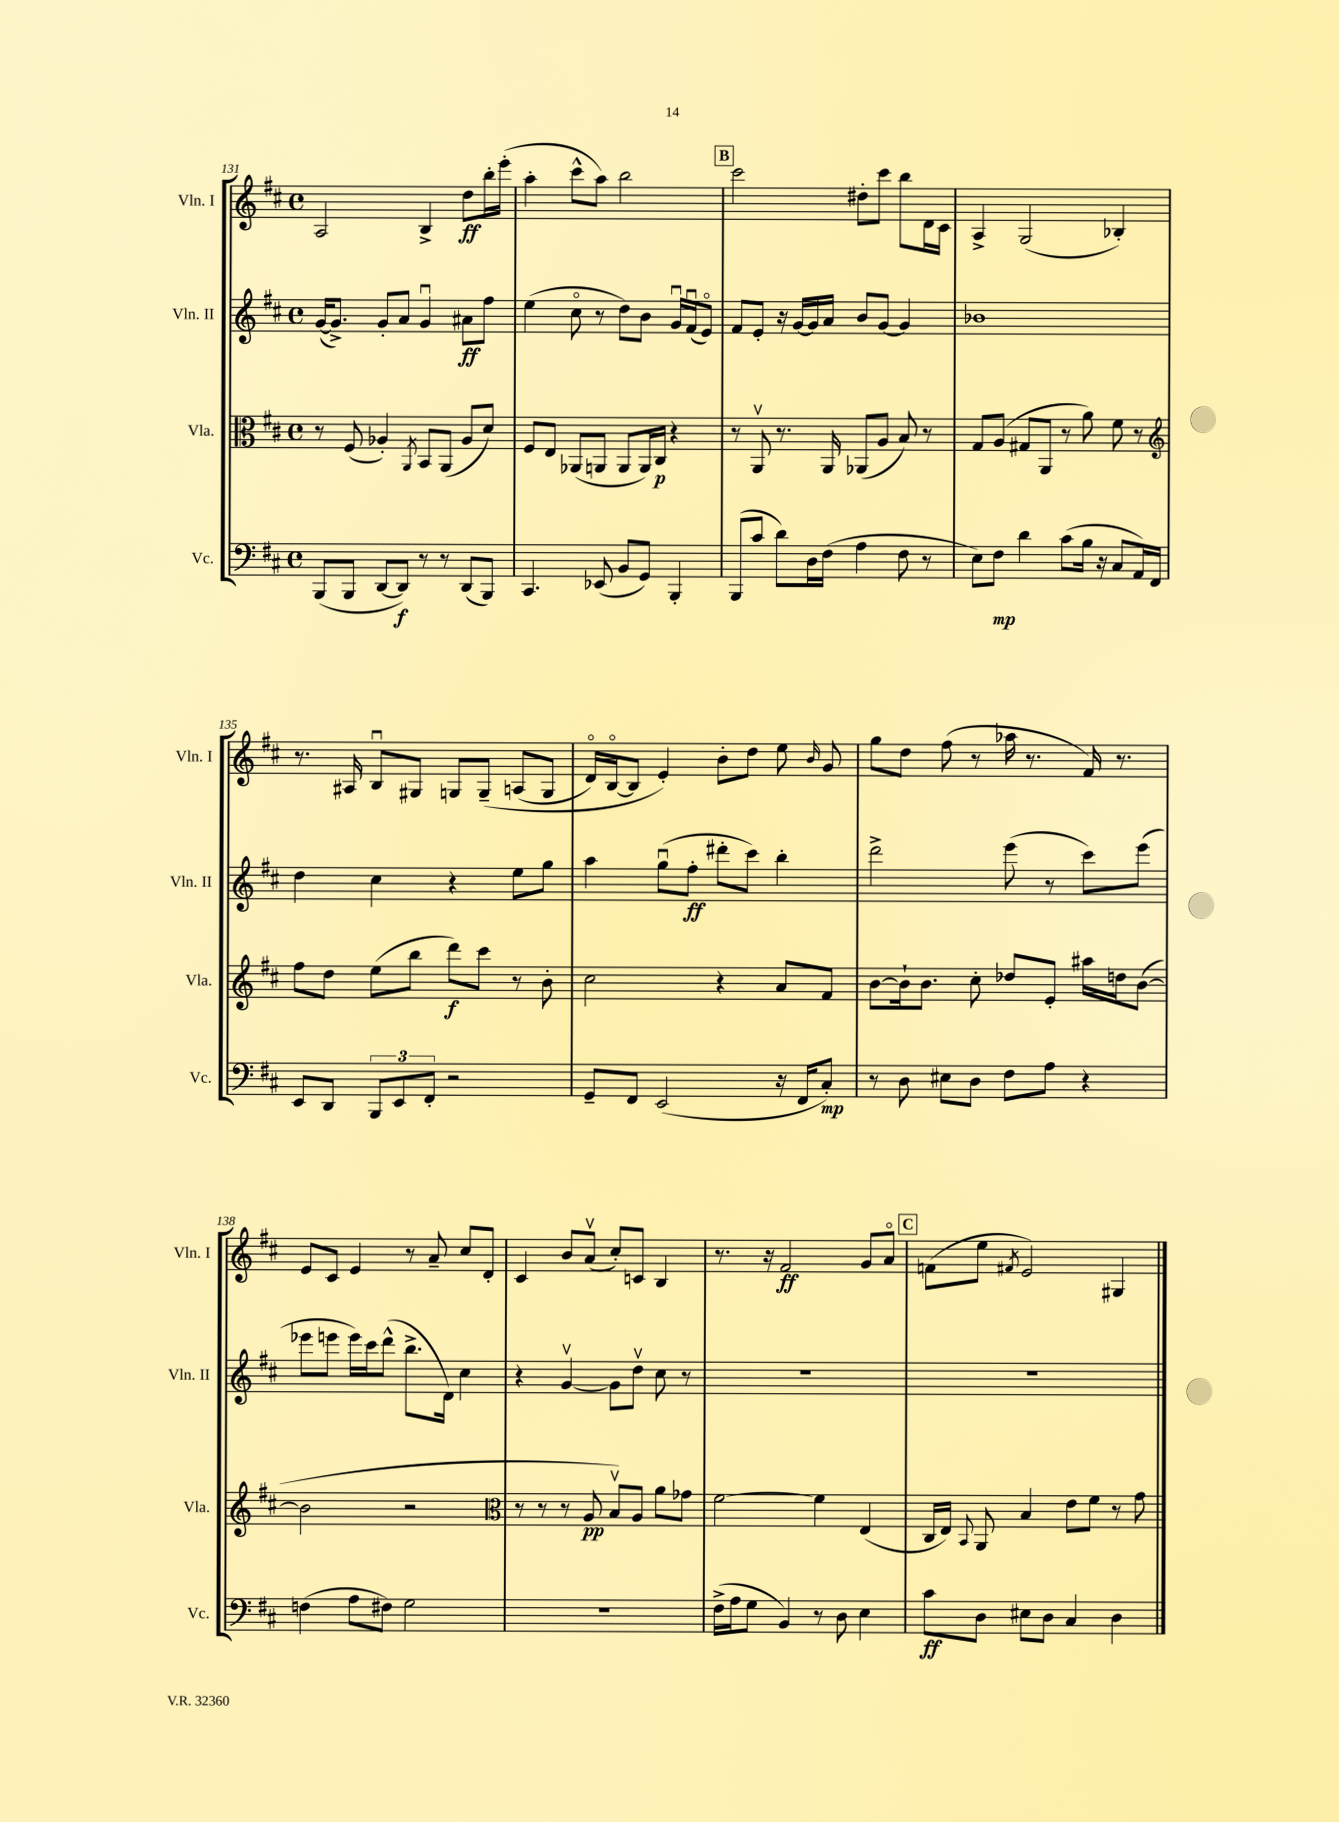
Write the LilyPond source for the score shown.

<<
\new StaffGroup <<
\new Staff = "s0" \with { instrumentName = "Vln. I" shortInstrumentName = "Vln. I" } {
    \clef treble \key d \major \defaultTimeSignature \time 4/4
    \autoBeamOff a2 b4-> d''8[\ff b''16-. e'''16]-.( |
    a''4-. cis'''8[-^ a''8]) b''2 |
    \mark \markup { \box "B" } cis'''2 dis''8[-. cis'''8] b''8[ d'16 cis'16] |
    a4-> g2( bes4-.) |
    r8. ais16 b8[\downbow gis8] g8[ g8]--\( a8[( g8] |
    d'16[\flageolet) b16~\flageolet b8] e'4-.\) b'8[-. d''8] e''8 \grace { b'16 } g'8 |
    g''8[ d''8] fis''8( r8 aes''16 r8. fis'16) r8. |
    e'8[ cis'8] e'4 r8 a'8-- cis''8[ d'8]-. |
    cis'4 b'8[ a'8]\upbow( cis''8[-.) c'8] b4 |
    r8. r16 fis'2\ff g'8[ a'8]\flageolet |
    \mark \markup { \box "C" } f'8[( e''8] \acciaccatura { fis'8 } e'2) gis4 \bar "|." |
}
\new Staff = "s1" \with { instrumentName = "Vln. II" shortInstrumentName = "Vln. II" } {
    \clef treble \key d \major \defaultTimeSignature \time 4/4
    \autoBeamOff g'16[~( g'8.]->) g'8[-. a'8] g'4\downbow ais'8[\ff fis''8] |
    e''4( cis''8\flageolet r8 d''8[) b'8] g'16[\downbow fis'16\downbow( e'8]\flageolet) |
    \mark \markup { \box "B" } fis'8[ e'8]-. r16 g'16[~ g'16 a'16] b'8[ g'8]~ g'4 |
    bes'1 |
    d''4 cis''4 r4 e''8[ g''8] |
    a''4 g''8[\downbow( fis''8]-.\ff dis'''8[-. cis'''8]) b''4-. |
    d'''2-> e'''8( r8 cis'''8[) e'''8]( |
    ees'''8[ e'''8] e'''16[) cis'''16 d'''8]-^( b''8.[-> d'16]) cis''4 |
    r4 g'4~\upbow g'8[ d''8]\upbow cis''8 r8 |
    R1 |
    \mark \markup { \box "C" } R1 \bar "|." |
}
\new Staff = "s2" \with { instrumentName = "Vla." shortInstrumentName = "Vla." } {
    \clef alto \key d \major \defaultTimeSignature \time 4/4
    \autoBeamOff r8 fis8( aes4-.) \acciaccatura { a,8 } b,8[ a,8]( aes8[ d'8]) |
    fis8[ e8] aes,8[( a,8] a,8[ a,16) cis16]\p r4 |
    \mark \markup { \box "B" } r8 a,8\upbow r8. a,16 aes,8[( a8] b8) r8 |
    g8[ a8]( gis8[ a,8] r8 a'8) fis'8 r8 |
    \clef treble fis''8[ d''8] e''8[( b''8] d'''8[\f) cis'''8] r8 b'8-. |
    cis''2 r4 a'8[ fis'8] |
    b'8[~ b'16-! b'8.] cis''8-. des''8[ e'8]-. ais''16[ d''16 b'8]~( |
    b'2 r2 |
    \clef alto r8 r8 r8 a8\pp b8[\upbow) a8] a'8[ ges'8] |
    fis'2~ fis'4 e4( |
    \mark \markup { \box "C" } cis16[ e16]) \appoggiatura { b,8 } a,8 b4 e'8[ fis'8] r8 g'8 \bar "|." |
}
\new Staff = "s3" \with { instrumentName = "Vc." shortInstrumentName = "Vc." } {
    \clef bass \key d \major \defaultTimeSignature \time 4/4
    \autoBeamOff b,,8[( b,,8] d,8[~ d,8]\f) r8 r8 d,8[( b,,8]) |
    cis,4. ees,8( b,8[ g,8]) b,,4-. |
    \mark \markup { \box "B" } b,,8[( cis'8] d'8[) d16 fis16]( a4 fis8 r8 |
    e8[) fis8]\mp d'4 cis'8[( b16] r16 cis8[ a,16) fis,16] |
    e,8[ d,8] \tuplet 3/2 { b,,8[ e,8 fis,8]-. } r2 |
    g,8[-- fis,8] e,2( r16 fis,16[ cis8]-.\mp) |
    r8 d8 eis8[ d8] fis8[ a8] r4 |
    f4( a8[ fis8]) g2 |
    R1 |
    fis16[->( a16 g8] b,4) r8 d8 e4 |
    \mark \markup { \box "C" } cis'8[\ff d8] eis8[ d8] cis4 d4 \bar "|." |
}
>>
>>
\layout { \context { \Score currentBarNumber = #131 } }
